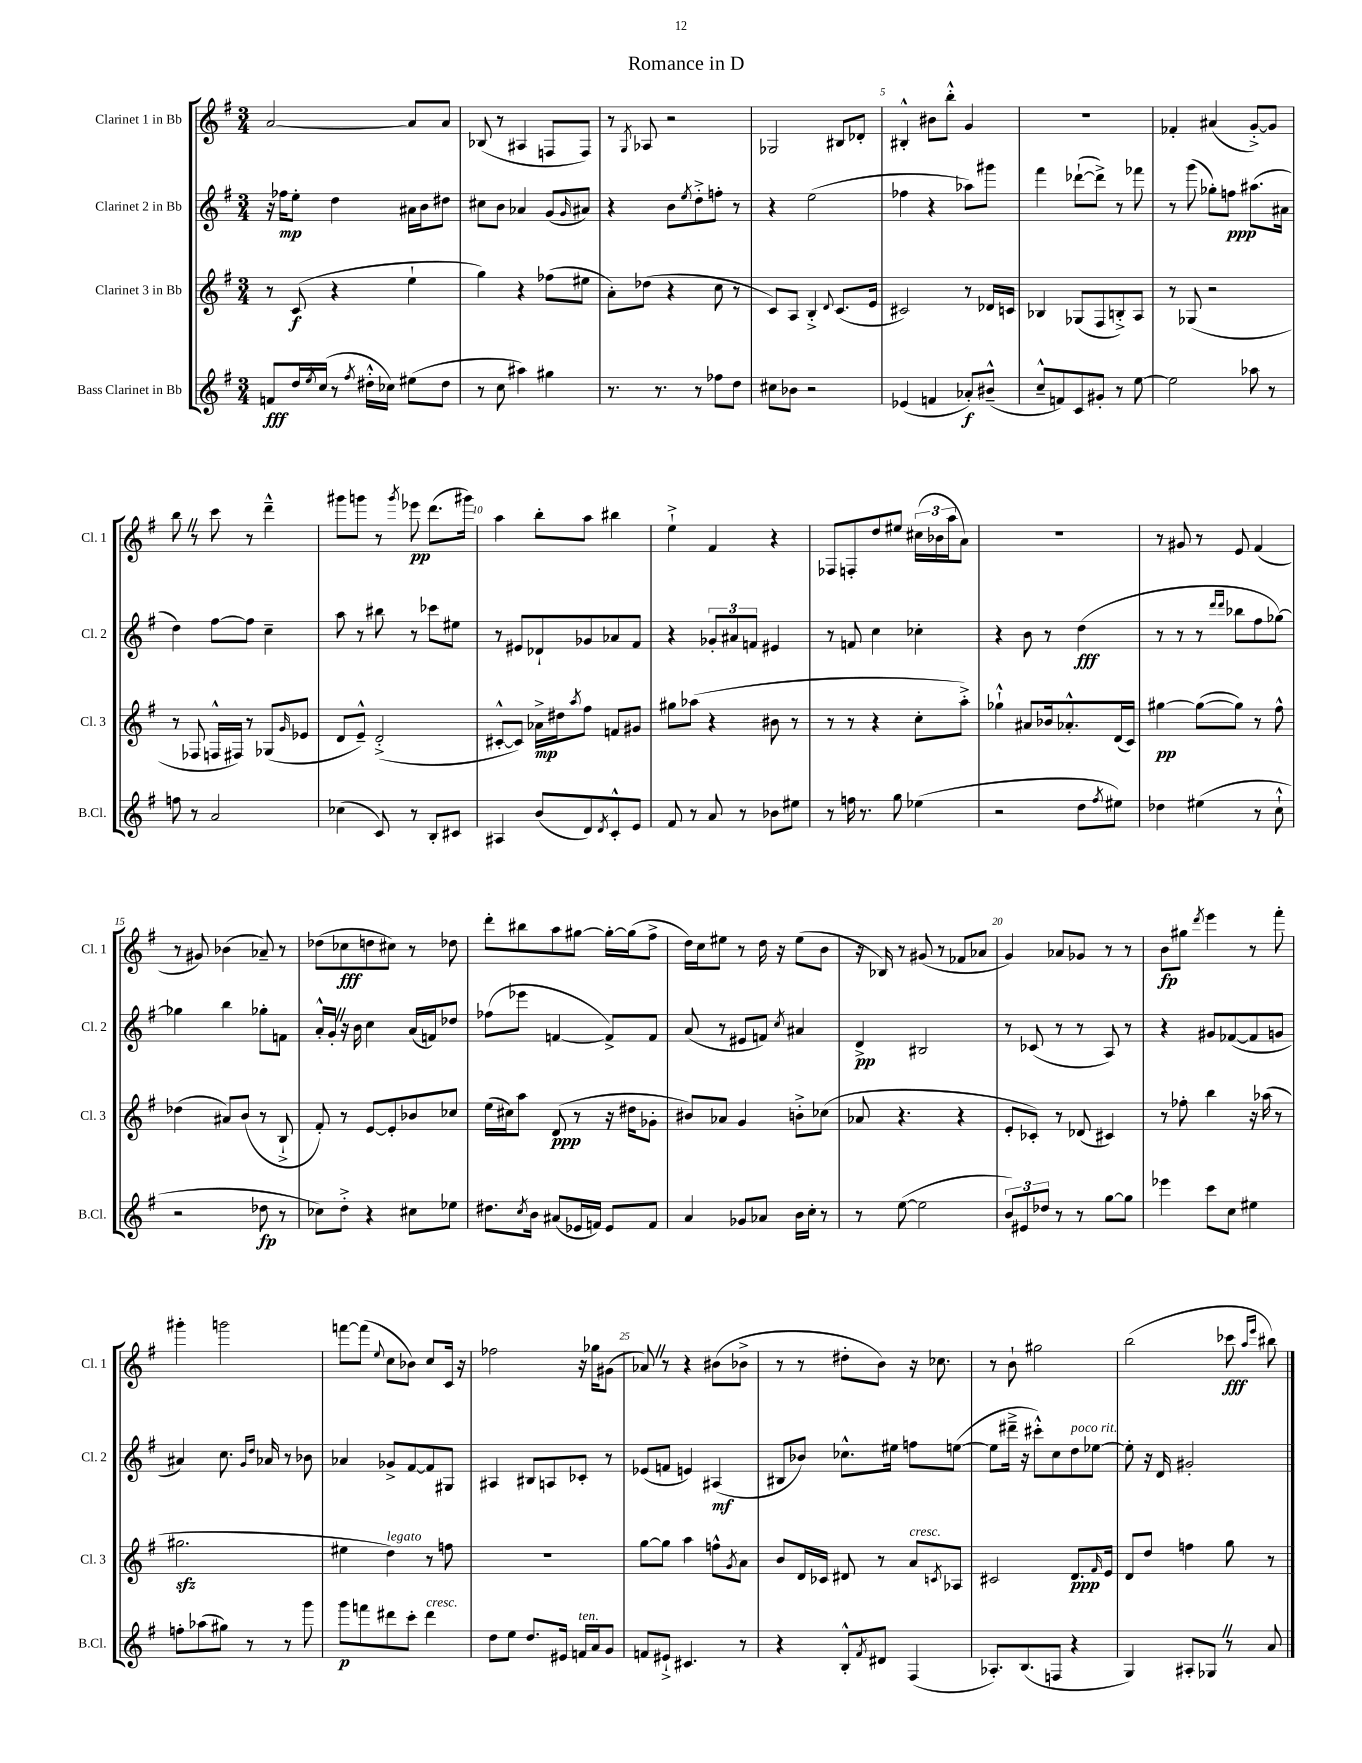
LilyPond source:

\header { title = "Romance in D" }
<<
\new StaffGroup <<
\new Staff = "s0" \with { instrumentName = "Clarinet 1 in Bb" shortInstrumentName = "Cl. 1" } {
    \clef treble \key g \major \numericTimeSignature \time 3/4
    a'2~ a'8 a'8 |
    bes8( r8 ais4 f8 f8) |
    r8 \acciaccatura { g8 } aes8 r2 |
    ges2 bis8 des'8-. |
    bis4-.-^ bis'8 b''8-.-^ g'4 |
    R2. |
    fes'4-. ais'4( g'8~-.->) g'8 |
    b''8 \once \override BreathingSign.text = \markup { \musicglyph "scripts.caesura.straight" } \breathe r8 c'''8 r8 d'''4---^ |
    gis'''8 g'''8 r8 \acciaccatura { g'''8 } ees'''8\pp d'''8.( gis'''16) |
    a''4 b''8-. a''8 bis''4 |
    e''4-!-> fis'4 r4 |
    fes8 f8-. d''8 eis''8 \tuplet 3/2 { cis''16( bes'16 a''16 } a'8) |
    R2. |
    r8 gis'8 r8 e'8 fis'4( |
    r8 gis'8) bes'4( aes'8--) r8 |
    des''8( ces''8\fff d''8 cis''8) r8 des''8 |
    d'''8-. bis''8 a''8 gis''8~ gis''16~-. gis''16( fis''8-> |
    d''16) c''16 eis''8 r8 d''16 r16 eis''8( b'8 |
    r16 bes16) r8 gis'8( r8 fes'8 aes'8 |
    g'4) aes'8 ges'8 r8 r8 |
    b'8\fp gis''8 \acciaccatura { d'''8 } e'''4 r8 fis'''8-. |
    gis'''4-. g'''2 |
    f'''8~ f'''8( \appoggiatura { e''8 } c''8 bes'8) c''8 c'16 r16 |
    fes''2 r16 ges''16 gis'8( |
    aes'8) \once \override BreathingSign.text = \markup { \musicglyph "scripts.caesura.straight" } \breathe r8 r4 bis'8( bes'8-> |
    r8 r8 dis''8-. b'8) r16 ces''8. |
    r8 b'8-! gis''2 |
    b''2( ces'''8\fff \grace { a''16 e'''16 } bis''8) \bar "|." |
}
\new Staff = "s1" \with { instrumentName = "Clarinet 2 in Bb" shortInstrumentName = "Cl. 2" } {
    \clef treble \key g \major \numericTimeSignature \time 3/4
    r16 fes''16\mp e''8-. d''4 ais'16 b'16 dis''8 |
    cis''8 b'8 aes'4 g'8( \grace { g'16 } ais'8) |
    r4 b'8 \acciaccatura { e''8 } d''8-.-> f''8-. r8 |
    r4 e''2( |
    fes''4 r4 aes''8) gis'''8 |
    fis'''4 des'''8~-!( des'''8->) r8 fes'''8 |
    r8 g'''8( ges''8-.) f''8\ppp ais''8.( ais'16 |
    d''4) fis''8~ fis''8 c''4-- |
    a''8 r8 bis''8 r8 ces'''8 eis''8 |
    r8 eis'8 des'8-! ges'8 aes'8 fis'8 |
    r4 \tuplet 3/2 { ges'8-. ais'8 f'8 } eis'4 |
    r8 f'8 c''4 ces''4-. |
    r4 b'8 r8 d''4\fff( |
    r8 r8 r8 \grace { d'''16 d'''16 } bes''8 fis''8 ges''8~) |
    ges''4 b''4 ges''8-. f'8 |
    a'16-.-^ g'16-. \once \override BreathingSign.text = \markup { \musicglyph "scripts.caesura.straight" } \breathe r16 b'16 c''4 a'16( f'16) des''8 |
    fes''8( ees'''8 f'4~ f'8->) f'8 |
    a'8( r8 eis'8 f'8) \acciaccatura { c''8 } ais'4 |
    d'4->\pp bis2 |
    r8 ces'8( r8 r8 a8) r8 |
    r4 gis'8 fes'8~( fes'8 g'8 |
    ais'4) c''8. \grace { g'16 d''16 } aes'16 r8 bes'8 |
    aes'4 ges'8-> fis'8~ fis'8 gis8 |
    ais4 bis8 a8 ces'8-. r8 |
    ees'8( f'8 e'4) ais4\mf( |
    bis8 bes'8) ces''8.-^ eis''16 f''8 e''8~( |
    e''8 dis'''16---> r16 cis'''8-.-^) c''8 d''8^\markup { \italic "poco rit." } ees''8~ |
    ees''8-. r16 d'16 gis'2-. \bar "|." |
}
\new Staff = "s2" \with { instrumentName = "Clarinet 3 in Bb" shortInstrumentName = "Cl. 3" } {
    \clef treble \key g \major \numericTimeSignature \time 3/4
    r8 c'8\f( r4 e''4-! |
    g''4) r4 fes''8( eis''8 |
    a'8-.) des''8( r4 c''8 r8 |
    c'8) a8 b4-.-> \appoggiatura { d'8 } c'8.( e'16 |
    cis'2) r8 des'16 c'16 |
    bes4 ges8( fis8 b8-.->) a8 |
    r8 ges8( r2 |
    r8 fes8 f16-^ fis16) r8 ges8( \grace { g'16 } ees'8 |
    d'8 e'8---^) d'2-.->( |
    cis'8~-.-^ cis'8) aes'16->\mp dis''16 \acciaccatura { a''8 } fis''8 f'8 gis'8 |
    gis''8 aes''8( r4 bis'8 r8 |
    r8 r8 r4 c''8-. a''8-.->) |
    ges''4-!-^ ais'8 bes'16 aes'8.-.-^ d'16( c'16) |
    gis''4~\pp gis''8~( gis''8) r8 fis''8-^ |
    des''4( ais'8) b'8( r8 b8-!-> |
    fis'8-.) r8 e'8~ e'8-. bes'8 ces''8 |
    e''16( cis''16) a''8 d'8\ppp( r8 r16 dis''16 ges'8-. |
    bis'8) aes'8 g'4 b'8-.-> ces''8( |
    aes'8 r4. r4 |
    e'8-. ces'8-.) r8 des'8( cis'4) |
    r8 fes''8-. b''4 r16 aes''16( r8 |
    gis''2.\sfz |
    eis''4 d''4^\markup { \italic "legato" }) r8 f''8 |
    R2. |
    g''8~ g''8 a''4 f''8-^ \acciaccatura { g'8 } a'8 |
    b'8 d'16 ces'16 dis'8 r8 a'8^\markup { \italic "cresc." } \acciaccatura { c'8 } aes8 |
    cis'2 d'8.\ppp \grace { fis'16 } e'16 |
    d'8 d''8 f''4 g''8 r8 \bar "|." |
}
\new Staff = "s3" \with { instrumentName = "Bass Clarinet in Bb" shortInstrumentName = "B.Cl." } {
    \clef treble \key g \major \numericTimeSignature \time 3/4
    f'8\fff d''16 \acciaccatura { e''8 } c''16( r8 \acciaccatura { fis''8 } dis''16-.-^ ces''16) eis''8( dis''8 |
    r8 c''8 ais''4) gis''4 |
    r8. r8. r8 fes''8 d''8 |
    cis''8 bes'8 r2 |
    ees'4( f'4 aes'8-.\f) bis'8---^( |
    c''8---^ f'8) c'8 gis'8-. r8 e''8~ |
    e''2 aes''8 r8 |
    f''8 r8 a'2 |
    ces''4( c'8) r8 b8-. cis'8 |
    ais4 b'8( d'8) \acciaccatura { d'8 } c'8-.-^ e'8 |
    fis'8 r8 a'8 r8 bes'8 eis''8 |
    r8 f''16 r8. g''8 ees''4( |
    r2 d''8 \acciaccatura { fis''8 } eis''8) |
    des''4 eis''4( r8 c''8-!-^ |
    r2 des''8\fp r8 |
    ces''8) d''8-.-> r4 cis''8 ees''8 |
    dis''8. \acciaccatura { c''8 } b'16 ais'8( ees'16 f'16) ees'8 f'8 |
    a'4 ges'8 aes'8 b'16 c''16-. r8 |
    r8 e''8~( e''2 |
    \tuplet 3/2 { b'8) eis'8 des''8 } r8 r8 g''8~ g''8 |
    ees'''4 c'''8 c''8 eis''4 |
    f''8-. aes''8( gis''8) r8 r8 g'''8 |
    g'''8\p f'''8 dis'''8 c'''8-. dis'''4^\markup { \italic "cresc." } |
    d''8 e''8 d''8. eis'16 f'16^\markup { \italic "ten." } a'16 g'8 |
    f'8 eis'8-!-> cis'4. r8 |
    r4 b8-.-^ \acciaccatura { fis'8 } dis'8 fis4( |
    aes8.-.) b8.( f8 r4 |
    g4) ais8-. ges8 \once \override BreathingSign.text = \markup { \musicglyph "scripts.caesura.straight" } \breathe r8 a'8 \bar "|." |
}
>>
>>
\layout { \context { \Score \override BarNumber.break-visibility = ##(#f #t #t) barNumberVisibility = #(every-nth-bar-number-visible 5) } }
